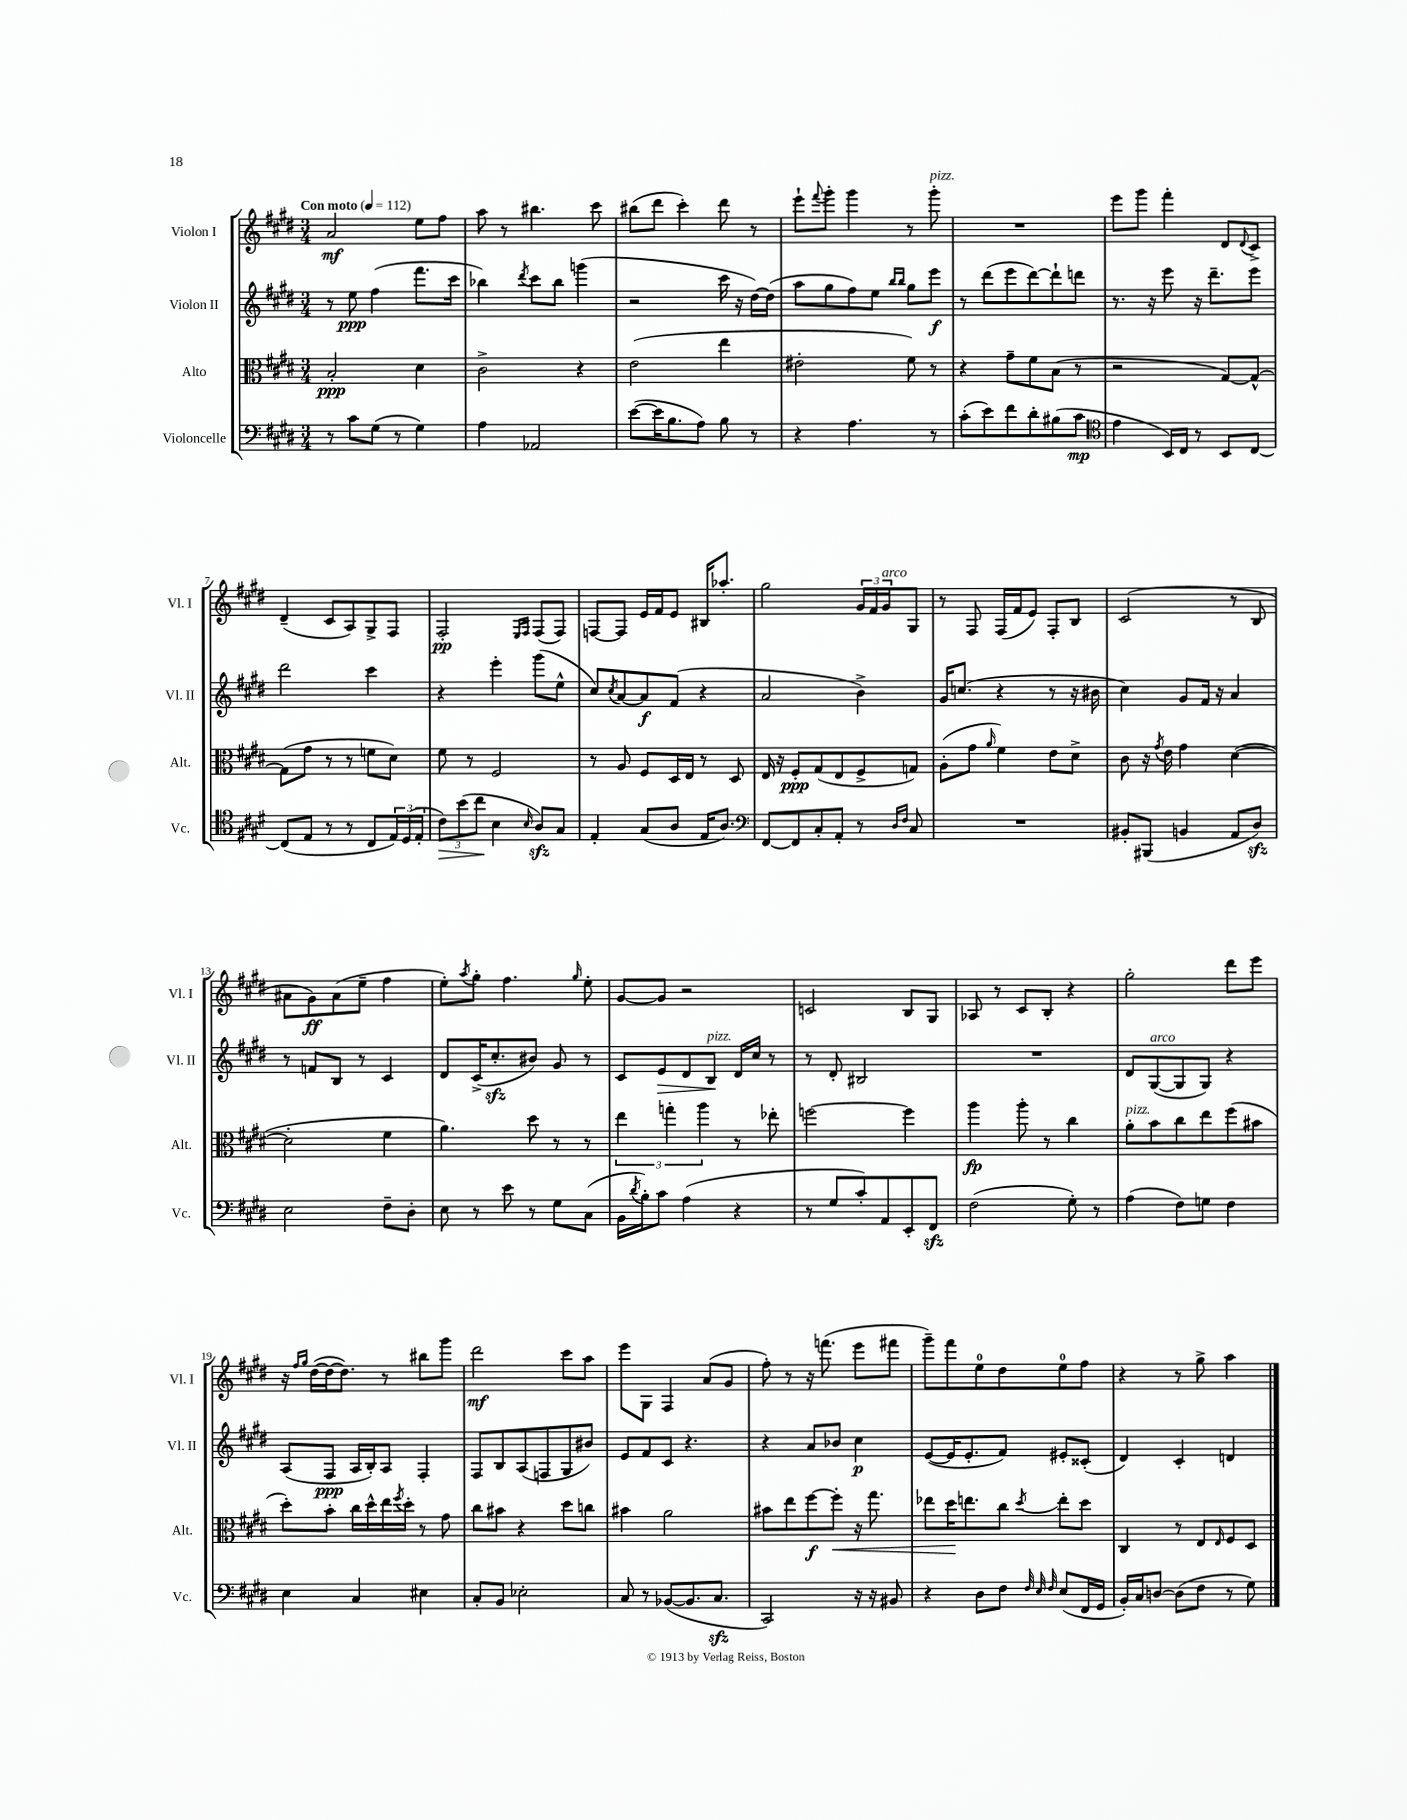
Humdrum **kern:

**kern	**dynam	**kern	**dynam	**kern	**dynam	**kern	**dynam
*part4	*part4	*part3	*part3	*part2	*part2	*part1	*part1
*staff4	*staff4	*staff3	*staff3	*staff2	*staff2	*staff1	*staff1
*I"Violoncelle	*	*I"Alto	*	*I"Violon II	*	*I"Violon I	*
*I'Vc.	*	*I'Alt.	*	*I'Vl. II	*	*I'Vl. I	*
*clefF4	*	*clefC3	*	*clefG2	*	*clefG2	*
*k[f#c#g#d#]	*	*k[f#c#g#d#]	*	*k[f#c#g#d#]	*	*k[f#c#g#d#]	*
*M3/4	*	*M3/4	*	*M3/4	*	*M3/4	*
*MM112	*	*MM112	*	*MM112	*	*MM112	*
=1	=1	=1	=1	=1	=1	=1	=1
!	!	!	!	!	!	!LO:TX:a:B:t=Con moto	!
8r	.	2B'/	ppp	8r	.	2a/	mf
8c#\L	.	.	.	8ee\	ppp	.	.
(8G#\J	.	.	.	(4ff#\	.	.	.
8r	.	.	.	.	.	.	.
4G#\)	.	4d#\	.	8.fff#\L	.	8ee\L	.
.	.	.	.	.	.	8ff#\J	.
.	.	.	.	16ccc#\Jk	.	.	.
=2	=2	=2	=2	=2	=2	=2	=2
4A\	.	2c#^\	.	4bb-X\)	.	8aa\	.
.	.	.	.	.	.	8r	.
.	.	.	.	8qddd#/	.	.	.
2AA-X/	.	.	.	8ccc#\L	.	4.bb#X\	.
.	.	.	.	8bb-\J	.	.	.
.	.	4r	.	(4gggn\	.	.	.
.	.	.	.	.	.	8ccc#\	.
=3	=3	=3	=3	=3	=3	=3	=3
([8e\L	.	(2e\	.	2r	.	(8bb#X\L	.
16e\K]	.	.	.	.	.	8ddd#\J	.
8.B\	.	.	.	.	.	.	.
.	.	.	.	.	.	4ccc#'\)	.
8A\J)	.	.	.	.	.	.	.
8B\	.	4ee\	.	16ccc#\	.	8ddd#\	.
.	.	.	.	16r	.	.	.
8r	.	.	.	[16dd#\LL)	.	8r	.
.	.	.	.	(16dd#\JJ]	.	.	.
=4	=4	=4	=4	=4	=4	=4	=4
4r	.	2e#X'\	.	8aa\L	.	8eee`\L	.
.	.	.	.	.	.	8qqfff#/	.
.	.	.	.	8gg#\	.	8ggg#'\J	.
4.A\	.	.	.	8ff#\)	.	4ggg#\	.
.	.	.	.	8ee\J	.	.	.
.	.	.	.	16qqbb/LL	.	.	.
.	.	.	.	16qqbb/JJ	.	.	.
.	.	8f#\)	.	8gg#\L	.	8r	.
!	!	!	!	!	!	!LO:TX:a:i:t=pizz.	!
8r	.	8r	.	8eee\J	f	8ggg#'\	.
=5	=5	=5	=5	=5	=5	=5	=5
(8c#'\L	.	4r	.	8r	.	2.r	.
8e\)	.	.	.	(8ddd#\L	.	.	.
8f#\	.	8g#~\L	.	8eee\	.	.	.
8d#'\	.	8f#\	.	[8ddd#\)	.	.	.
(8B#X\	.	(8B\J	.	8ddd#`\]	.	.	.
8c#\J	mp	8r	.	8dddn\J	.	.	.
=6	=6	=6	=6	=6	=6	=6	=6
*clefC4	*	*	*	*	*	*	*
4e\	.	2r	.	8.r	.	8eee\L	.
.	.	.	.	.	.	8ggg#\J	.
.	.	.	.	16r	.	.	.
16BB/LL)	.	.	.	8eee\	.	4fff#'\	.
16C#/JJ	.	.	.	.	.	.	.
8r	.	.	.	16r	.	.	.
.	.	.	.	8.ddd#~\L	.	.	.
8BB/L	.	[8G#/L)	.	.	.	8d#/L	.
.	.	.	.	.	.	8qqd#/	.
[8C#/J	.	8G#^^/J_	.	8eee\J	.	8c#^/J	.
!!LO:LB:g=z
=7	=7	=7	=7	=7	=7	=7	=7
(8C#/L]	.	(8G#\L]	.	2ddd#\	.	(4d#~/	.
8E/J	.	8g#\J	.	.	.	.	.
8r	.	8r	.	.	.	8c#/L	.
8r	.	8r	.	.	.	8A/)	.
8C#/L	.	8fn\L	.	4ccc#\	.	8G#^/	.
24E/L)	.	8d#\J)	.	.	.	8F#/J	.
(24D#/	.	.	.	.	.	.	.
24E'/JJ	.	.	.	.	.	.	.
=8	=8	=8	=8	=8	=8	=8	=8
!	!LO:HP:b	!	!	!	!	!	!
12c#\L)	>	8f#\	.	4r	.	2F#'/	pp
(12b\	.	.	.	.	.	.	.
.	.	8r	.	.	.	.	.
12cc#\J	.	.	.	.	.	.	.
4B\	]	2F#/	.	4eee'\	.	.	.
.	.	.	.	.	.	16qqE/LL	.
16qqB/	.	.	.	.	.	16qqF#/JJ	.
8Azz/L)	.	.	.	(8ggg#\L	.	(8F#/L	.
8G#/J	.	.	.	8ee^^\J	.	8F#/J)	.
=9	=9	=9	=9	=9	=9	=9	=9
4E'/	.	8r	.	8cc#/L)	.	[8Fn/L	.
.	.	.	.	8qcc#/	.	.	.
.	.	8A/	.	[8a/	.	8F/J]	.
(8G#/L	.	8F#/L	.	8a/]	f	16e/LL	.
.	.	.	.	.	.	16f#/J	.
8A/J	.	16D#/L	.	(8f#/J	.	8e/J	.
.	.	16E/JJ	.	.	.	.	.
16E/KL	.	8r	.	4r	.	16B#X/KL	.
8.A/J)	.	.	.	.	.	8.aa-X'/J	.
.	.	8D#/	.	.	.	.	.
=10	=10	=10	=10	=10	=10	=10	=10
*clefF4	*	*	*	*	*	*	*
[8FF#/L	.	16E/	.	2a/	.	2gg#\	.
.	.	16r	.	.	.	.	.
8FF#/]	.	8F#'/L	ppp	.	.	.	.
8C#'/	.	(8G#/	.	.	.	.	.
8AA'/J	.	8E/	.	.	.	.	.
8r	.	8F#^/	.	4b^\)	.	24g#/LL	.
.	.	.	.	.	.	24f#/	.
!	!	!	!	!	!	!LO:TX:a:i:t=arco	!
.	.	.	.	.	.	24g#/J	.
16qqD#/LL	.	.	.	.	.	.	.
16qqF#/JJ	.	.	.	.	.	.	.
8C#/	.	8Gn/J)	.	.	.	8G#/J	.
=11	=11	=11	=11	=11	=11	=11	=11
2.r	.	(8A'\L	.	16g#/KL	.	8r	.
.	.	.	.	(8.ccn/J	.	.	.
.	.	8g#\J	.	.	.	8F#/	.
.	.	16qqa/	.	.	.	.	.
.	.	4f#\)	.	4r	.	(16F#/LL	.
.	.	.	.	.	.	16f#/J	.
.	.	.	.	.	.	8e/J)	.
.	.	8e\L	.	8r	.	8F#'/L	.
.	.	8d#^\J	.	16r	.	8B/J	.
.	.	.	.	16b#X\	.	.	.
=12	=12	=12	=12	=12	=12	=12	=12
8BB#X'/L	.	8c#\	.	4cc#\)	.	(2c#/	.
(8BBB#X/J	.	16r	.	.	.	.	.
.	.	8qg#/	.	.	.	.	.
.	.	16e\	.	.	.	.	.
4BBn/	.	4g#\	.	8g#/L	.	.	.
.	.	.	.	16f#/Jk	.	.	.
.	.	.	.	16r	.	.	.
8AA/L	.	([4d#\	.	4a/	.	8r	.
8D#zz/J)	.	.	.	.	.	8B/	.
!!LO:LB:g=z
=13	=13	=13	=13	=13	=13	=13	=13
2E\	.	2d#'\]	.	8r	.	8a#X\L	.
.	.	.	.	8fn/L	.	8g#\)	ff
.	.	.	.	8B/J	.	(8a#\	.
.	.	.	.	8r	.	8ee~\J	.
8F#~\L	.	4f#\	.	4c#/	.	4ff#\	.
8D#'\J	.	.	.	.	.	.	.
=14	=14	=14	=14	=14	=14	=14	=14
8E\	.	4.a\)	.	8d#/L	.	8ee'\L)	.
.	.	.	.	.	.	8qaa/	.
8r	.	.	.	(16c#^/K	.	8gg#'\J	.
.	.	.	.	8.cc#zz'/	.	.	.
8e\	.	.	.	.	.	4.ff#\	.
8r	.	8dd#\	.	8b#X/J)	.	.	.
8G#\L	.	8r	.	8g#/	.	.	.
.	.	.	.	.	.	16qqgg#/	.
(8C#\J	.	8r	.	8r	.	8ee'\	.
=15	=15	=15	=15	=15	=15	=15	=15
16BB\LL	.	6ee\	.	8c#/L	.	[8g#/L	.
8qd#/	.	.	.	.	.	.	.
16B'\J)	.	.	.	.	.	.	.
!	!	!	!	!	!LO:HP:b	!	!
8c#\J	.	.	.	8e/	>	8g#/J]	.
.	.	6ggn'\	.	.	.	.	.
(4A\	.	.	.	8d#/	.	2r	.
.	.	6aa\	.	.	.	.	.
!	!	!	!	!LO:TX:a:i:t=pizz.	!	!	!
.	.	.	.	8B/J	.	.	.
4r	.	8r	.	16d#/LL	]	.	.
.	.	.	.	16cc#/JJ	.	.	.
.	.	8ee-X'\	.	8r	.	.	.
=16	=16	=16	=16	=16	=16	=16	=16
8r	.	[2ffn\	.	8r	.	2cn/	.
8G#/L	.	.	.	8d#'/	.	.	.
8c#'/)	.	.	.	2B#X/	.	.	.
8AA/	.	.	.	.	.	.	.
8EE'/	.	4ff\]	.	.	.	8B/L	.
8FF#zz/J	.	.	.	.	.	8G#/J	.
=17	=17	=17	=17	=17	=17	=17	=17
(2F#\	.	4aa\	fp	2.r	.	8A-X/	.
.	.	.	.	.	.	8r	.
.	.	8aa'\	.	.	.	8c#/L	.
.	.	8r	.	.	.	8B'/J	.
8G#'\)	.	4cc#\	.	.	.	4r	.
8r	.	.	.	.	.	.	.
=18	=18	=18	=18	=18	=18	=18	=18
!	!	!LO:TX:a:i:t=pizz.	!	!	!	!	!
(4A\	.	8a'\L	.	8d#/L	.	2gg#'\	.
!	!	!	!	!LO:TX:a:i:t=arco	!	!	!
.	.	8b\	.	([8G#/	.	.	.
8F#\L)	.	8cc#\	.	8G#/]	.	.	.
8Gn\J	.	8ee\	.	8G#/J)	.	.	.
4F#\	.	(8ff#\	.	4r	.	8ddd#\L	.
.	.	8b#X\J	.	.	.	8eee\J	.
!!LO:LB:g=z
=19	=19	=19	=19	=19	=19	=19	=19
4E\	.	8dd#'\L)	.	(8A/L	.	16r	.
.	.	.	.	.	.	16qqff#/LL	.
.	.	.	.	.	.	16qqgg#/JJ	.
.	.	.	.	.	.	([16dd#\LL	.
.	.	8b'\J	.	8F#/J	ppp	16dd#\J_	.
.	.	.	.	.	.	8.dd#\J])	.
4C#/	.	16cc#\LL	.	16A/LL	.	.	.
.	.	16dd#^^\	.	16B'/J)	.	.	.
.	.	16ee\	.	8A/J	.	8r	.
.	.	8qff#/	.	.	.	.	.
.	.	16dd#'\JJ	.	.	.	.	.
4E#X\	.	8r	.	4F#'/	.	8bb#X\L	.
.	.	8g#\	.	.	.	8ggg#\J	.
=20	=20	=20	=20	=20	=20	=20	=20
8C#'/L	.	8cc#\L	.	8F#/L	.	2ddd#\	mf
8BB/J	.	8b#X\J	.	8B/	.	.	.
2E-X'\	.	4r	.	(8A/	.	.	.
.	.	.	.	8Fn/	.	.	.
.	.	8dd#\L	.	8G#/	.	8ccc#\L	.
.	.	8ccn\J	.	8b#X/J)	.	8aa\J	.
=21	=21	=21	=21	=21	=21	=21	=21
8C#/	.	4b#X\	.	8e/L	.	8eee\L	.
8r	.	.	.	8f#/	.	8G#\J	.
([8BB-X/L	.	2a\	.	8c#/J	.	4F#/	.
8.BB-/]	.	.	.	4.r	.	.	.
.	.	.	.	.	.	(8a/L	.
8.C#zz/J	.	.	.	.	.	.	.
.	.	.	.	.	.	8g#/J	.
=22	=22	=22	=22	=22	=22	=22	=22
2CC#/)	.	8b#X\L	.	4r	.	8ff#'\)	.
.	.	8ee\	.	.	.	8r	.
.	.	[8ff#\	f	8a/L	.	16r	.
.	.	.	.	.	.	(8.fffn\	.
!	!	!	!LO:HP:b	!	!	!	!
.	.	8ff#'\J]	<	8b-X/J	.	.	.
16r	.	16r	.	4cc#\	p	8eee\L	.
16r	.	8.gg#\	.	.	.	.	.
8BB#X/	.	.	.	.	.	8fff#X\J	.
=23	=23	=23	=23	=23	=23	=23	=23
4r	.	8ee-X\L	.	([8e/L	.	8ggg#~\L)	.
.	.	16dd#\K	.	16e/K]	.	8fff#\	.
.	.	8.een\	[	8.e'/	.	.	.
8D#\L	.	.	.	.	.	8ee\	.
8F#\J	.	8cc#\J	.	8f#/J)	.	8dd#\	.
32qqF#/	.	.	.	.	.	.	.
32qqE/	.	.	.	.	.	.	.
32qqF#/	.	8qdd#/	.	.	.	.	.
(8E/L	.	8ee'\L	.	8e#X'/L	.	8ee\	.
16FF#/L	.	8dd#\J	.	(8c##X'/J	.	8ff#\J	.
16GG#/JJ	.	.	.	.	.	.	.
=24	=24	=24	=24	=24	=24	=24	=24
16BB'/LL)	.	4C#/	.	4d#/)	.	4r	.
16C#/J	.	.	.	.	.	.	.
[8Dn/J	.	.	.	.	.	.	.
(8D\L]	.	8r	.	4c#'/	.	8r	.
8F#\J	.	8E/L	.	.	.	8gg#^\	.
.	.	16qqE/	.	.	.	.	.
8r	.	8F#/	.	4dn/	.	4aa\	.
8G#\)	.	8D#/J	.	.	.	.	.
==	==	==	==	==	==	==	==
*-	*-	*-	*-	*-	*-	*-	*-
